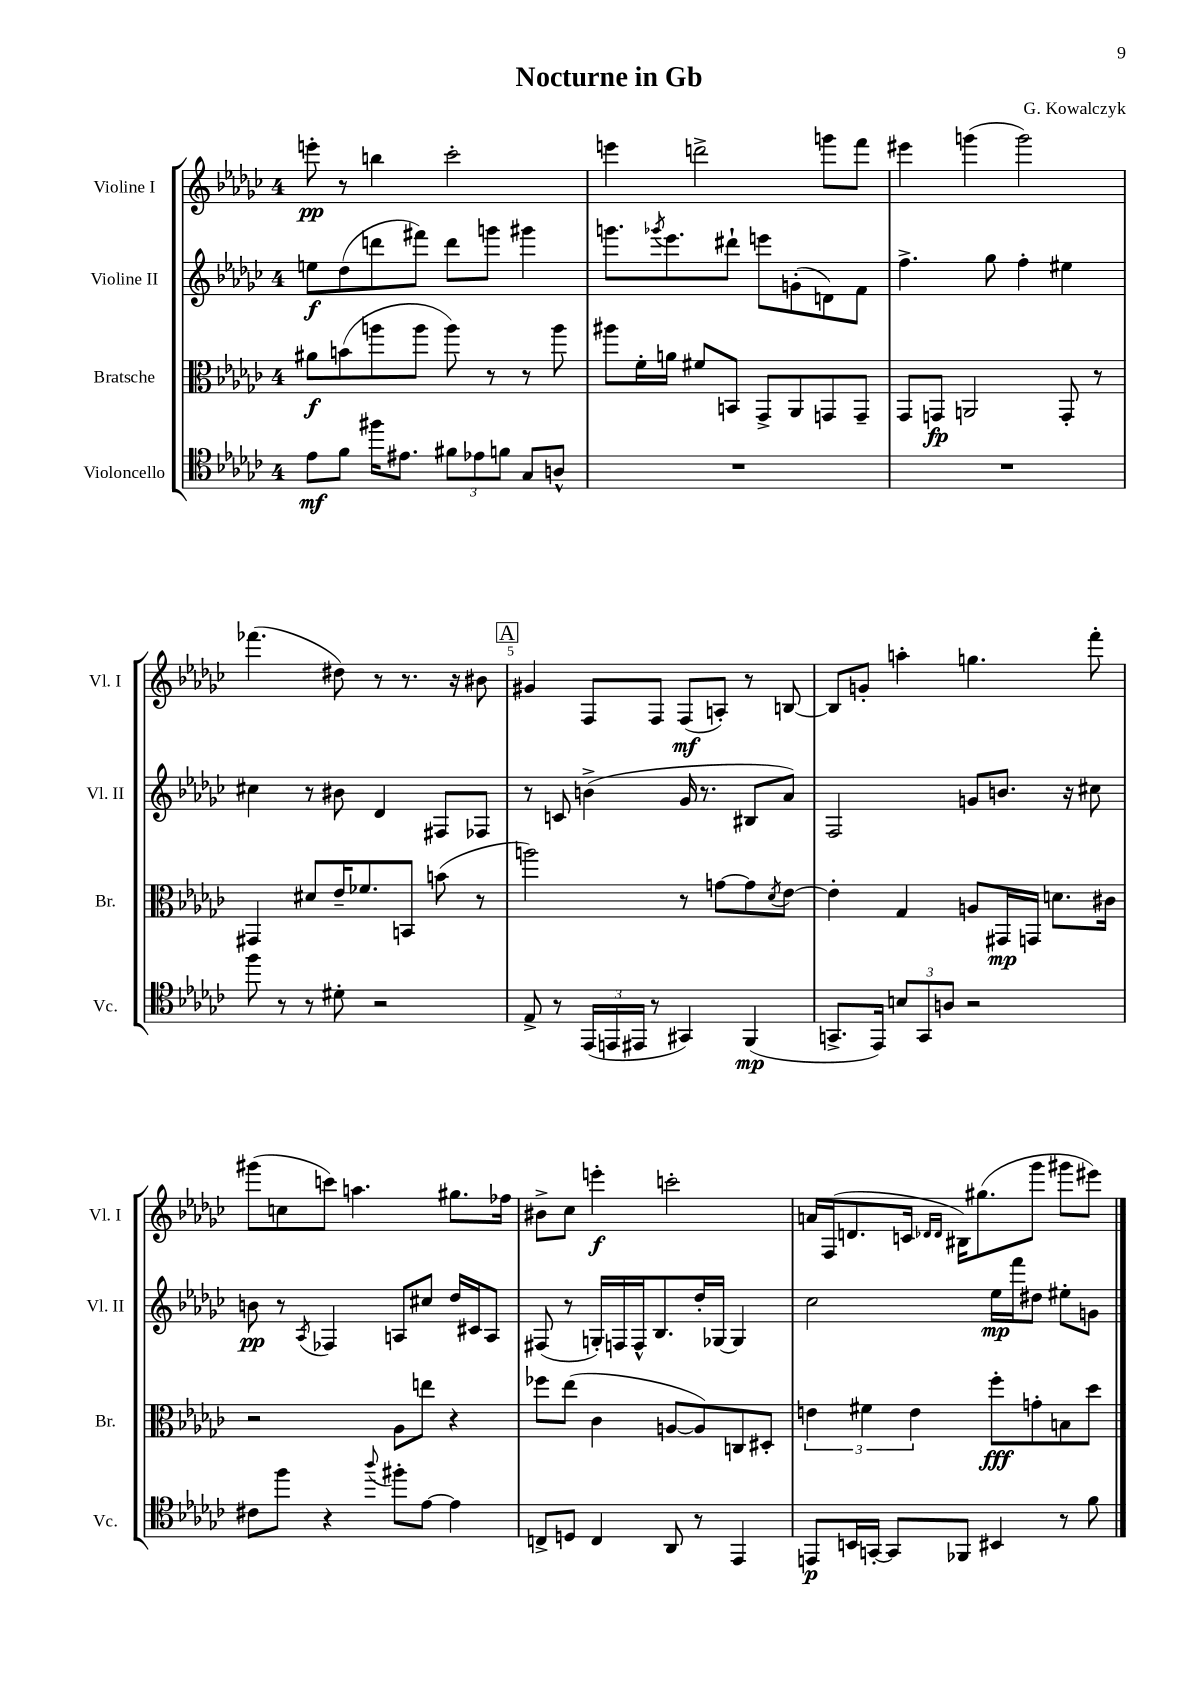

**kern	**dynam	**kern	**dynam	**kern	**dynam	**kern	**dynam
*part4	*part4	*part3	*part3	*part2	*part2	*part1	*part1
*staff4	*staff4	*staff3	*staff3	*staff2	*staff2	*staff1	*staff1
*I"Violoncello	*	*I"Bratsche	*	*I"Violine II	*	*I"Violine I	*
*I'Vc.	*	*I'Br.	*	*I'Vl. II	*	*I'Vl. I	*
*clefC4	*	*clefC3	*	*clefG2	*	*clefG2	*
*k[b-e-a-d-g-c-]	*	*k[b-e-a-d-g-c-]	*	*k[b-e-a-d-g-c-]	*	*k[b-e-a-d-g-c-]	*
*M4/4	*	*M4/4	*	*M4/4	*	*M4/4	*
=1	=1	=1	=1	=1	=1	=1	=1
8e-\L	mf	8a#X\L	f	8een\L	f	8eeen'\	pp
8f\J	.	(8bn\	.	(8dd-\	.	8r	.
16ff#X\KL	.	8aan\	.	8dddn\	.	4bbn\	.
8.e#X\J	.	.	.	.	.	.	.
.	.	8aa\J	.	8fff#X\J)	.	.	.
12f#X\L	.	8aa\)	.	8ddd\L	.	2ccc-'\	.
12e-X\	.	.	.	.	.	.	.
.	.	8r	.	8gggn\J	.	.	.
12fn\J	.	.	.	.	.	.	.
8G-/L	.	8r	.	4ggg#X\	.	.	.
8An^^/J	.	8aa\	.	.	.	.	.
=2	=2	=2	=2	=2	=2	=2	=2
1r	.	8aa#X\L	.	8.gggn\L	.	4eeen\	.
.	.	16f'\L	.	.	.	.	.
.	.	.	.	8qggg-X/	.	.	.
.	.	16an\JJ	.	8.eee-\	.	.	.
.	.	8f#X/L	.	.	.	2dddn^\	.
.	.	8BBn/J	.	8ddd#X`\J	.	.	.
.	.	8GG-^/L	.	8eeen\L	.	.	.
.	.	8AA-/	.	(8gn'\	.	.	.
.	.	8GGn/	.	8dn\)	.	8gggn\L	.
.	.	8GG~/J	.	8f\J	.	8fff\J	.
=3	=3	=3	=3	=3	=3	=3	=3
1r	.	8GG-/L	.	4.ff^\	.	4eee#X\	.
.	.	8GGn/J	fp	.	.	.	.
.	.	2AAn/	.	.	.	(4gggn\	.
.	.	.	.	8gg-\	.	.	.
.	.	.	.	4ff'\	.	2ggg\)	.
.	.	8GG'/	.	4ee#X\	.	.	.
.	.	8r	.	.	.	.	.
!!LO:LB:g=z
=4	=4	=4	=4	=4	=4	=4	=4
8ff\	.	4GG#X/	.	4cc#X\	.	(4.fff-X\	.
8r	.	.	.	.	.	.	.
8r	.	8d#X/L	.	8r	.	.	.
8d#X'\	.	16e-~/K	.	8b#X\	.	8dd#X\)	.
.	.	8.f-X/	.	.	.	.	.
2r	.	.	.	4d-/	.	8r	.
.	.	8BBn/J	.	.	.	8.r	.
.	.	(8bn\	.	8F#X/L	.	.	.
.	.	.	.	.	.	16r	.
.	.	8r	.	8F-X/J	.	8b#X\	.
!!LO:REH:place=s1:t=A
=5	=5	=5	=5	=5	=5	=5	=5
8E-^/	.	2aan\)	.	8r	.	4g#X/	.
8r	.	.	.	8cn/	.	.	.
(24EE-/LL	.	.	.	(4bn^\	.	8F/L	.
24EEn/	.	.	.	.	.	.	.
24EE#X/JJ	.	.	.	.	.	.	.
8r	.	.	.	.	.	8F/J	.
4GG#X/)	.	8r	.	16g-/	.	(8F/L	mf
.	.	.	.	8.r	.	.	.
.	.	[8gn\L	.	.	.	8An'/J)	.
(4FF/	mp	8g\]	.	8B#X/L	.	8r	.
.	.	8qd-/	.	.	.	.	.
.	.	[8e-\J	.	8a-/J)	.	[8Bn/	.
=6	=6	=6	=6	=6	=6	=6	=6
8.GGn^/L	.	4e-'\]	.	2F/	.	8B/L]	.
.	.	.	.	.	.	8gn'/J	.
16EE-/Jk)	.	.	.	.	.	.	.
12Bn/L	.	4G-/	.	.	.	4aan'\	.
12GG/	.	.	.	.	.	.	.
12An/J	.	.	.	.	.	.	.
2r	.	8An/L	.	8gn/L	.	4.ggn\	.
.	.	16GG#X/L	mp	8.bn/J	.	.	.
.	.	16GGn/JJ	.	.	.	.	.
.	.	8.dn\L	.	.	.	.	.
.	.	.	.	16r	.	.	.
.	.	.	.	8cc#X\	.	8fff'\	.
.	.	16c#X\Jk	.	.	.	.	.
!!LO:LB:g=z
=7	=7	=7	=7	=7	=7	=7	=7
8c#X\L	.	2r	.	8bn\	pp	(8ggg#X\L	.
8ff\J	.	.	.	8r	.	8ccn\	.
.	.	.	.	8qA-/	.	.	.
4r	.	.	.	4F-X/	.	8cccn\J)	.
.	.	.	.	.	.	4.aan\	.
8qqaa-/	.	.	.	.	.	.	.
8ff#X'\L	.	8A-\L	.	8An/L	.	.	.
[8e-\J	.	8een\J	.	8cc#X/J	.	.	.
4e-\]	.	4r	.	16dd-/LL	.	8.gg#X\L	.
.	.	.	.	16c#X/J	.	.	.
.	.	.	.	8A/J	.	.	.
.	.	.	.	.	.	16ff-X\Jk	.
=8	=8	=8	=8	=8	=8	=8	=8
8Cn^/L	.	8ff-X\L	.	(8F#X/	.	8b#X^\L	.
8Dn/J	.	(8ee-\J	.	8r	.	8cc-\J	.
4C/	.	4c-\	.	16Gn'/LL)	.	4eeen'\	f
.	.	.	.	16Fn/	.	.	.
.	.	.	.	16F^^/J	.	.	.
.	.	.	.	8.B-/	.	.	.
8AA-/	.	[8An/L	.	.	.	2cccn'\	.
8r	.	8A/])	.	16dd-'/L	.	.	.
.	.	.	.	[16G-X/JJ	.	.	.
4EE-/	.	8Cn/	.	4G-/]	.	.	.
.	.	8D#X'/J	.	.	.	.	.
=9	=9	=9	=9	=9	=9	=9	=9
8EEn/L	p	6en\	.	2cc-\	.	16an/LL	.
.	.	.	.	.	.	(16F/J	.
16BBn/L	.	.	.	.	.	8.dn/	.
.	.	6f#X\	.	.	.	.	.
[16GGn'/JJ	.	.	.	.	.	.	.
8GG/L]	.	.	.	.	.	.	.
.	.	.	.	.	.	16cn/Jk	.
.	.	6e\	.	.	.	.	.
.	.	.	.	.	.	16qqd-X/LL	.
.	.	.	.	.	.	16qqd-/JJ	.
8FF-X/J	.	.	.	.	.	16B#X\KL)	.
.	.	.	.	.	.	(8.gg#X\	.
4BB#X/	.	8ff'\L	fff	16ee-\LL	mp	.	.
.	.	.	.	16fff\J	.	.	.
.	.	8gn'\	.	8dd#X\J	.	8ggg-\J	.
8r	.	8Bn\	.	8ee#X'\L	.	8ggg#X\L	.
8f\	.	8dd-\J	.	8gn\J	.	8eee#X\J)	.
==	==	==	==	==	==	==	==
*-	*-	*-	*-	*-	*-	*-	*-
